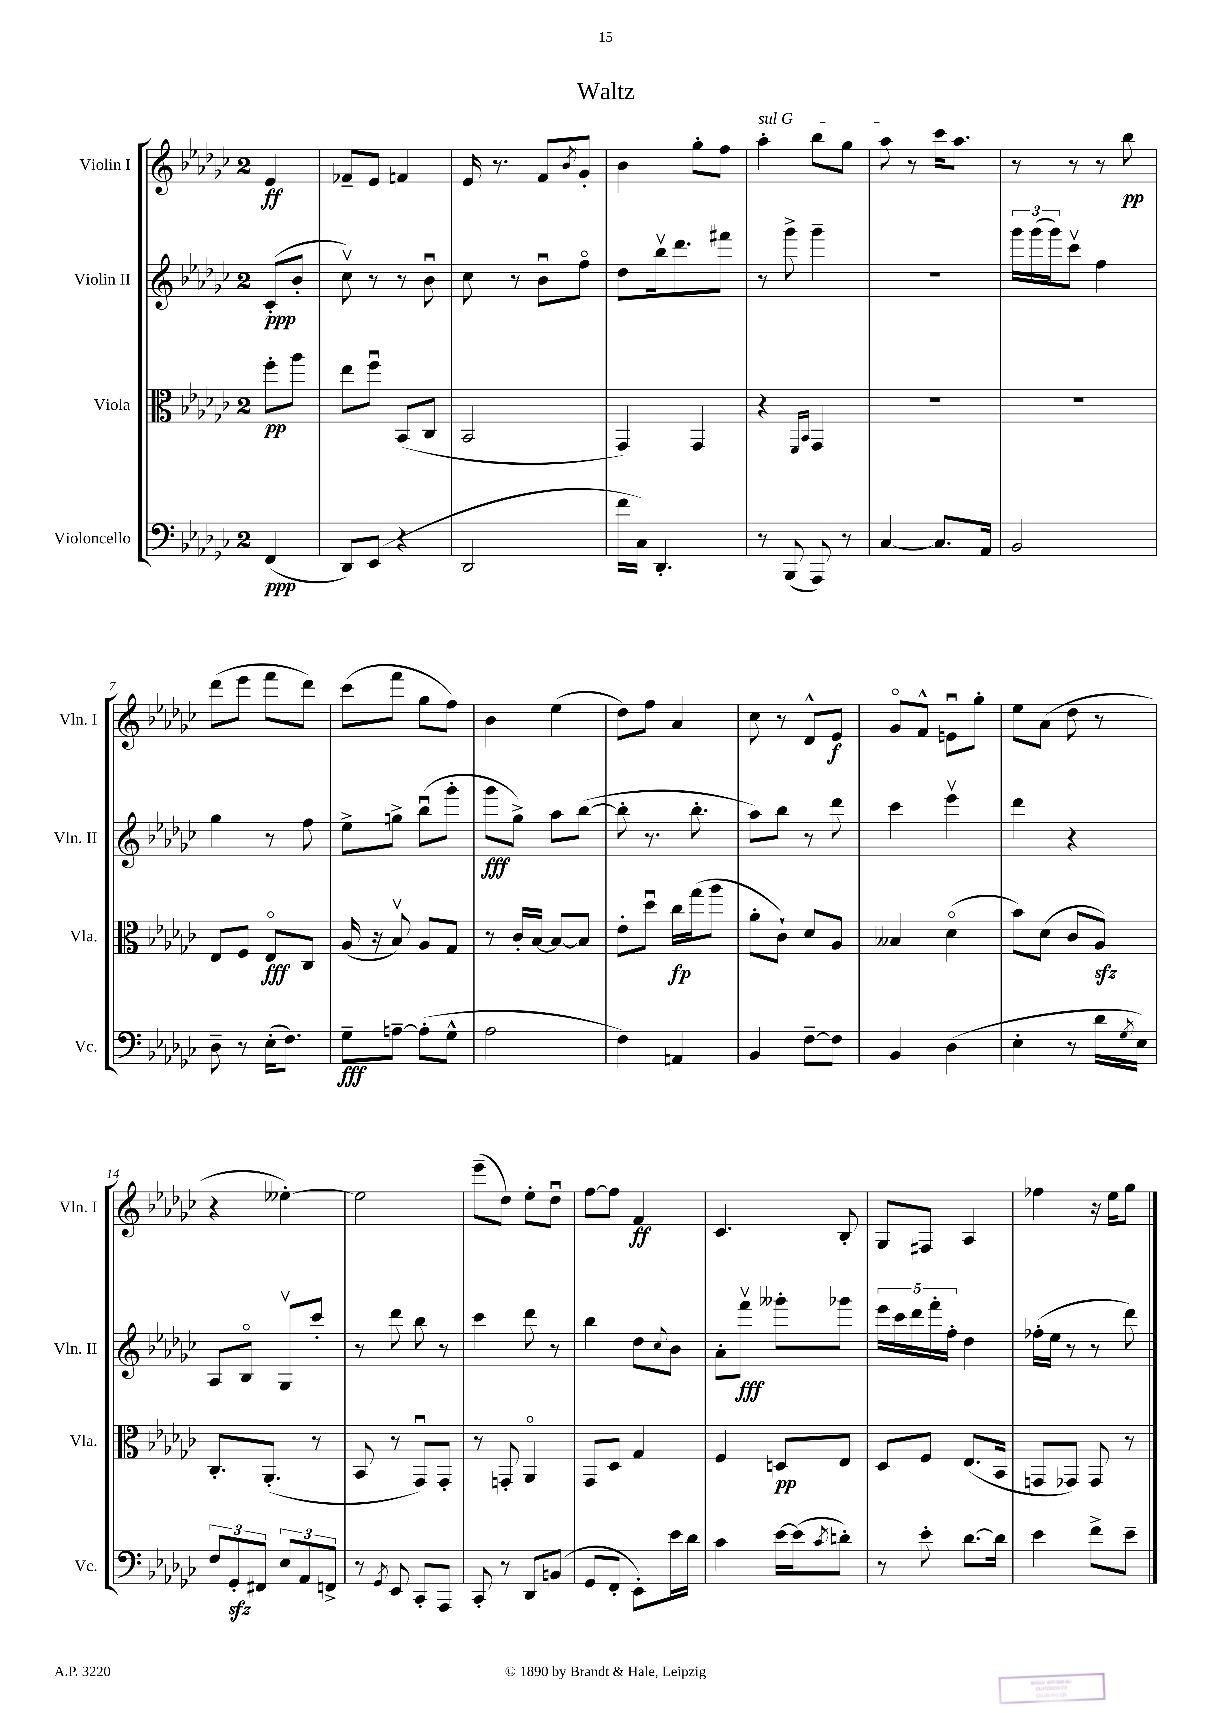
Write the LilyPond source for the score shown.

\header { title = "Waltz" }
<<
\new StaffGroup <<
\new Staff = "s0" \with { instrumentName = "Violin I" shortInstrumentName = "Vln. I" } {
    \clef treble \key ges \major \once \override Staff.TimeSignature.style = #'single-digit \time 2/4 \partial 4
    ees'4\ff |
    fes'8-- ees'8 f'4 |
    ees'16 r8. f'8 \acciaccatura { bes'8 } ges'8-. |
    bes'4 ges''8-. f''8 |
    \once \override TextSpanner.bound-details.left.text = \markup { \italic "sul G" } aes''4-.\startTextSpan bes''8 ges''8 |
    aes''8\stopTextSpan r8 ces'''16 aes''8. |
    r8 r8 r8 bes''8\pp |
    des'''8( ees'''8 f'''8 des'''8) |
    ces'''8( f'''8 ges''8 f''8) |
    bes'4 ees''4( |
    des''8) f''8 aes'4 |
    ces''8 r8 des'8-^ ees'8\f |
    ges'8\flageolet f'8-^ e'8\downbow ges''8-. |
    ees''8 aes'8( des''8 r8 |
    r4 eeses''4~-.) |
    eeses''2 |
    ees'''8--( des''8) ees''8-. des''8\downbow |
    f''8~ f''8 f'4\ff |
    ces'4. bes8-. |
    ges8 fis8 aes4 |
    fes''4 r16 ees''16 ges''8 \bar "|." |
}
\new Staff = "s1" \with { instrumentName = "Violin II" shortInstrumentName = "Vln. II" } {
    \clef treble \key ges \major \once \override Staff.TimeSignature.style = #'single-digit \time 2/4 \partial 4
    ces'8-.\ppp( bes'8-. |
    ces''8\upbow) r8 r8 bes'8\downbow |
    ces''8 r8 bes'8\downbow f''8\flageolet |
    des''8 bes''16\upbow des'''8. fis'''8 |
    r8 ges'''8-> ges'''4-- |
    R2 |
    \tuplet 3/2 { ges'''16 ges'''16( ges'''16) } ces'''8\upbow f''4 |
    ges''4 r8 f''8 |
    ees''8-> g''8-> bes''8\downbow( ges'''8-. |
    ges'''8\fff ges''8->) aes''8 bes''8~( |
    bes''8-. r8. bes''8.-. |
    aes''8) bes''8 r8 des'''8 |
    ces'''4 ees'''4\upbow |
    des'''4 r4 |
    aes8 bes8\flageolet ges8\upbow ces'''8-. |
    r8 des'''8 bes''8 r8 |
    ces'''4 des'''8 r8 |
    bes''4 des''8 \appoggiatura { ces''8 } bes'8 |
    aes'8-. f'''8\upbow\fff geses'''8-. ges'''8 |
    \tuplet 5/4 { ees'''16 ces'''16 des'''16 f'''16-. f''16-. } des''4 |
    fes''16-.( ees''16 r8 r8 des'''8) \bar "|." |
}
\new Staff = "s2" \with { instrumentName = "Viola" shortInstrumentName = "Vla." } {
    \clef alto \key ges \major \once \override Staff.TimeSignature.style = #'single-digit \time 2/4 \partial 4
    f''8-.\pp aes''8 |
    ees''8 f''8\downbow bes,8( ces8 |
    bes,2 |
    ges,4) ges,4 |
    r4 \grace { f,16 bes,16 } ges,4 |
    R2 |
    R2 |
    ees8 f8 ees8\flageolet\fff ces8 |
    aes16( r16 bes8\upbow) aes8 ges8 |
    r8 ces'16-. bes16~ bes8~ bes8 |
    ees'8-. des''8\downbow ces''16\fp ges''16( aes''8 |
    aes'8-. ces'8-!) des'8 aes8 |
    beses4 des'4\flageolet( |
    bes'8) des'8( ces'8 aes8\sfz) |
    ces8.-. aes,8.-.( r8 |
    bes,8 r8 ges,8\downbow) ges,8-. |
    r8 g,8-. aes,4\flageolet |
    ges,8 des8 ges4 |
    f4 d8\pp ees8 |
    des8 f8 ees8.( bes,16 |
    g,8 ges,8) ges,8 r8 \bar "|." |
}
\new Staff = "s3" \with { instrumentName = "Violoncello" shortInstrumentName = "Vc." } {
    \clef bass \key ges \major \once \override Staff.TimeSignature.style = #'single-digit \time 2/4 \partial 4
    f,4\ppp( |
    des,8) ees,8( r4 |
    des,2 |
    f'16 ces16) des,4.-. |
    r8 bes,,8( aes,,8) r8 |
    ces4~ ces8. aes,16 |
    bes,2 |
    des8-- r8 ees16-.( f8.) |
    ges8--\fff a8~-- a8-.( ges8-^ |
    aes2 |
    f4) a,4 |
    bes,4 f8~-- f8 |
    bes,4 des4( |
    ees4-. r8 des'16 \acciaccatura { ges8 } ees16) |
    \tuplet 3/2 { f8 ges,8-.\sfz fis,8 } \tuplet 3/2 { ees8 aes,8 f,8-> } |
    r8 \acciaccatura { ges,8 } ees,8 ces,8-. aes,,8 |
    ces,8-. r8 des,8 b,8( |
    ges,8 f,8-. ees,8-.) ees'16 des'16 |
    ces'4 ees'16~ ees'16( \acciaccatura { ces'8 } d'8-.) |
    r8 ees'8-. des'8.~ des'16 |
    ees'4 f'8-> ees'8-- \bar "|." |
}
>>
>>
